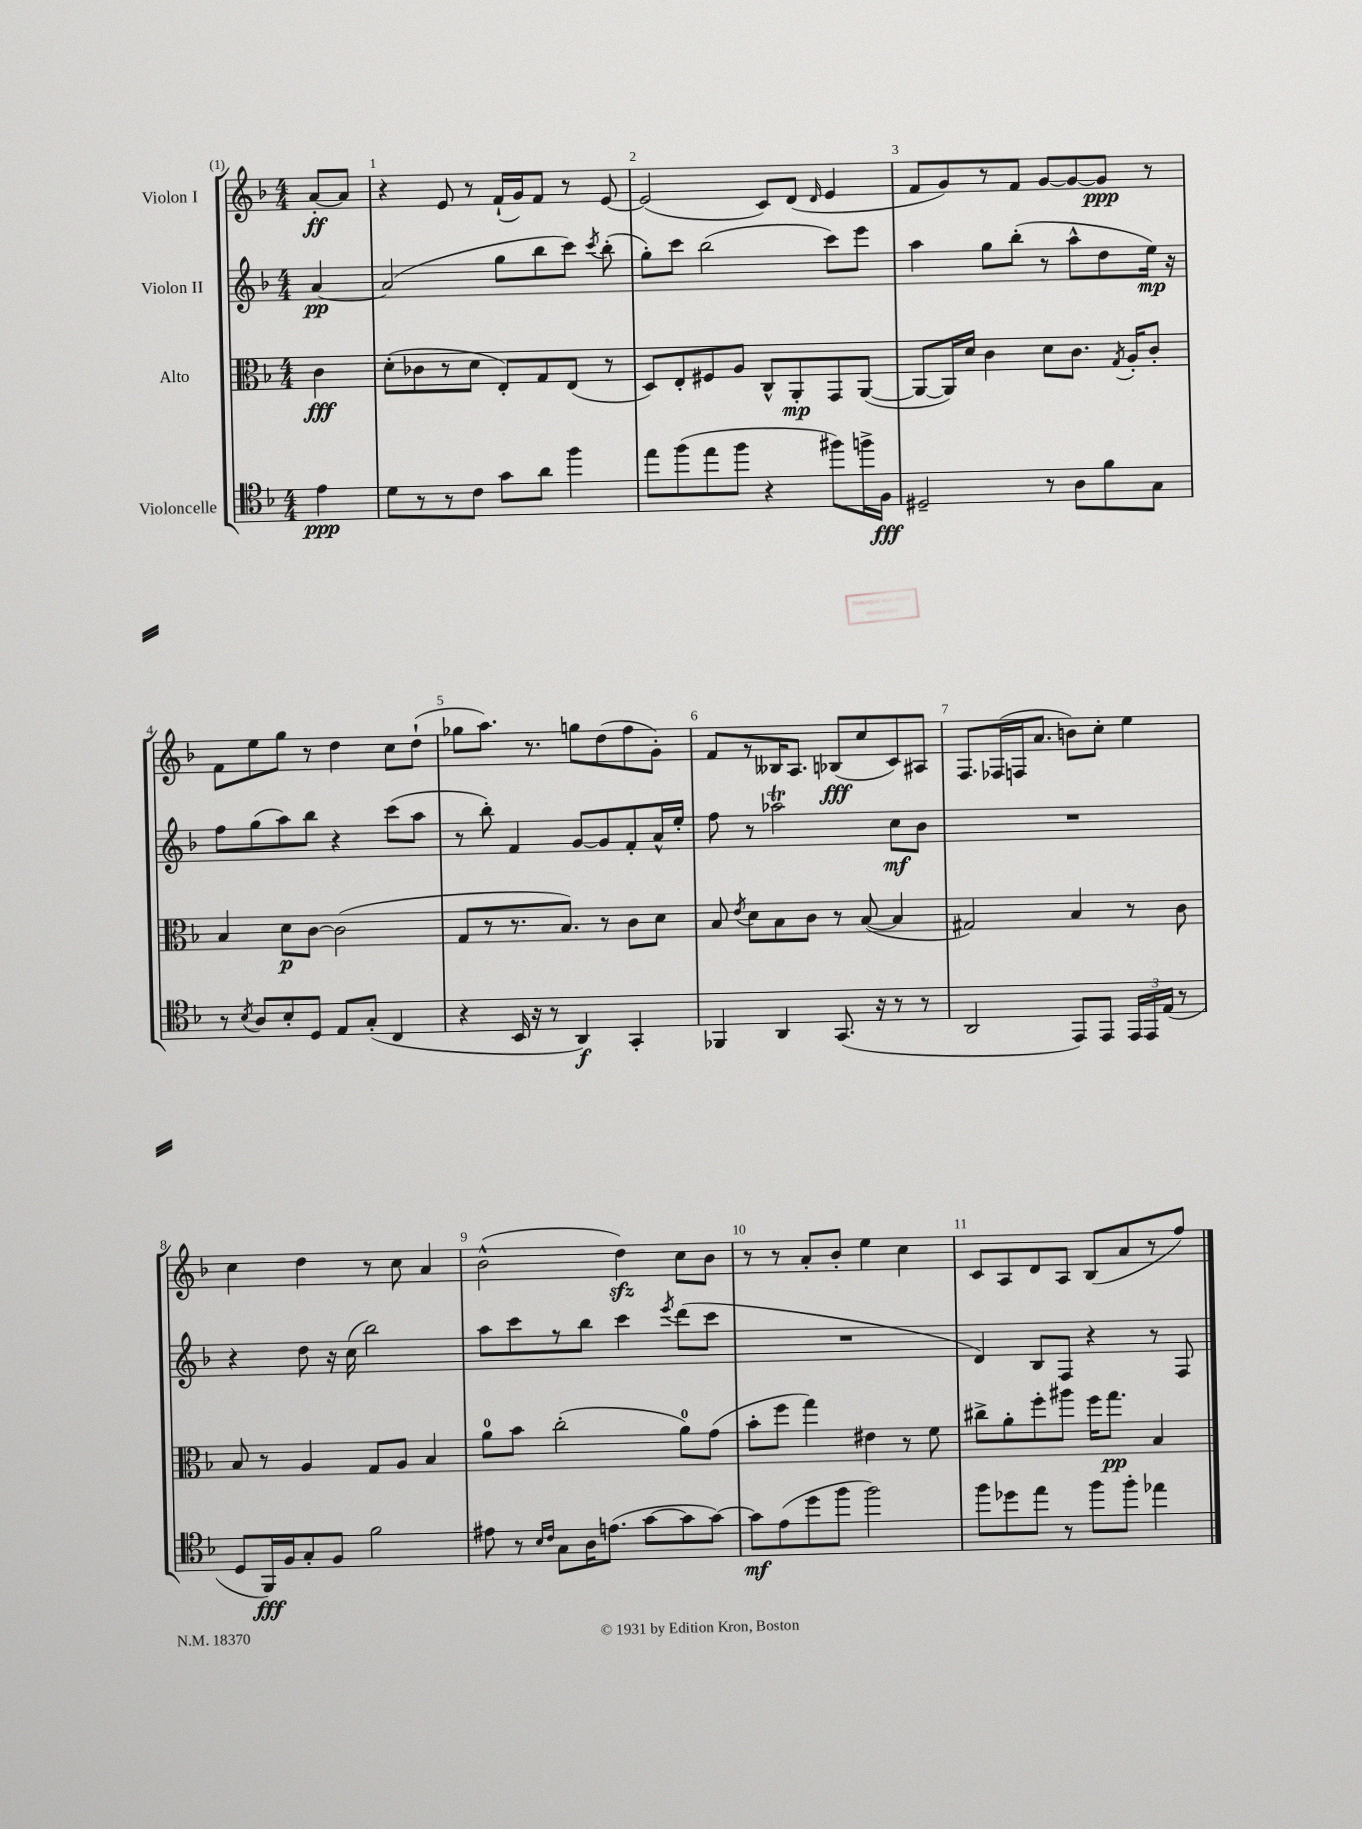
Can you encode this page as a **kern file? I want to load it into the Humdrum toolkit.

**kern	**kern	**kern	**kern
*staff4	*staff3	*staff2	*staff1
*clefC4	*clefC3	*clefG2	*clefG2
*k[b-]	*k[b-]	*k[b-]	*k[b-]
*M4/4	*M4/4	*M4/4	*M4/4
4e	4c	[4a	[8a'
.	.	.	8a]
=	=	=	=
8d	(8d'	(2a]	4r
8r	8c-	.	.
8r	8r	.	8e
8c	8d	.	8r
8g	8E')	8gg	(16f`
.	.	.	16g)
8a	8G	8bb-	8f
4ff	(8E	8ccc)	8r
.	.	8qccc	.
.	8r	(8bb-'	[8e
=	=	=	=
8ee	8D)	8gg')	(2e]
(8ff	8E'	8ccc	.
8ee	8F#	(2bb-	.
8ff	8A	.	.
4r	8C^^	.	8c)
.	8AA'	.	(8d
.	.	.	16qqd
8ff#)	8GG	8ccc)	4e
16ff^	([8AA	8eee	.
16F	.	.	.
=	=	=	=
2D#~	8AA_	4aa	8f
.	16AA])	.	8g)
.	16d	.	.
.	4c	8gg	8r
.	.	(8bb-'	8f
8r	8d	8r	[8g
8A	8.c	8aa^^	8g_
8f	.	8dd	8g]
.	8qG	.	.
.	16A'	.	.
8G	8c'	16ee)	8r
.	.	16r	.
=	=	=	=
8r	4B-	8ff	8f
8qB-	.	.	.
8A	.	(8gg	8ee
8B-'	8d	8aa)	8gg
8D	[8c	8bb-	8r
8E	(2c]	4r	4dd
(8G'	.	.	.
4C	.	(8ccc	8cc
.	.	8aa	(8dd`
=	=	=	=
4r	8G	8r	8gg-
.	8r	8bb-')	8.aa)
16BB-	8.r	4f	.
16r	.	.	8.r
8r	.	.	.
.	8.B-)	.	.
4AA)	.	[8g	8gg
.	8r	8g]	(8dd
4GG'	8c	8f'	8ff
.	8d	16a^^	8g')
.	.	16ee'	.
=	=	=	=
4FF-	8B-	8ff	8f
.	8qe	.	.
.	8d	8r	8r
4AA	8B-	2aa-	16B--
.	.	.	8.A
.	8c	.	.
(8.GG	8r	.	(8B-
.	([8B-	.	8cc
16r	.	.	.
8r	4B-]	8cc	8c)
8r	.	8b-	8A#
=	=	=	=
2AA	2G#)	1r	8.F
.	.	.	(16F-
.	.	.	16F
.	.	.	8.a
8EE)	4B-	.	8b)
8EE	.	.	8cc'
24EE	8r	.	4ee
24EE	.	.	.
(24E	.	.	.
8r	8c	.	.
=	=	=	=
8D	8B-	4r	4cc
16FF)	8r	.	.
16F	.	.	.
8G'	4A	8dd	4dd
8F	.	16r	.
.	.	(16cc	.
2f	8G	2bb-)	8r
.	8A	.	8cc
.	4B-	.	4a
=	=	=	=
8e#	8a	8aa	(2b-^^
8r	8b-	8ccc	.
16qqB-	.	.	.
16qqc	.	.	.
8G	(2cc'	8r	.
16A	.	8bb-	.
(8.e	.	.	.
.	.	4ccc	4dd)
[8g	.	.	.
.	.	8qeee	.
8g]	8a)	(8ddd	8cc
[8g)	(8g	8ccc	8b-
=	=	=	=
8g]	8b-'	1r	8r
(8e	8ff	.	8r
8dd	4gg)	.	8a'
8ff	.	.	8b-'
2ff)	4e#	.	4ee
.	8r	.	4cc
.	8f	.	.
=	=	=	=
8ff	8cc#^	4d)	8c
8dd-	8a'	.	8A
8ee	8ff'	8B-	8d
8r	8aa#	8F	8A
8ff	16ff	4r	(8B-
.	8.gg	.	.
8ff'	.	.	8a
4ee-	4B-	8r	8r
.	.	8F	8ff)
==	==	==	==
*-	*-	*-	*-
